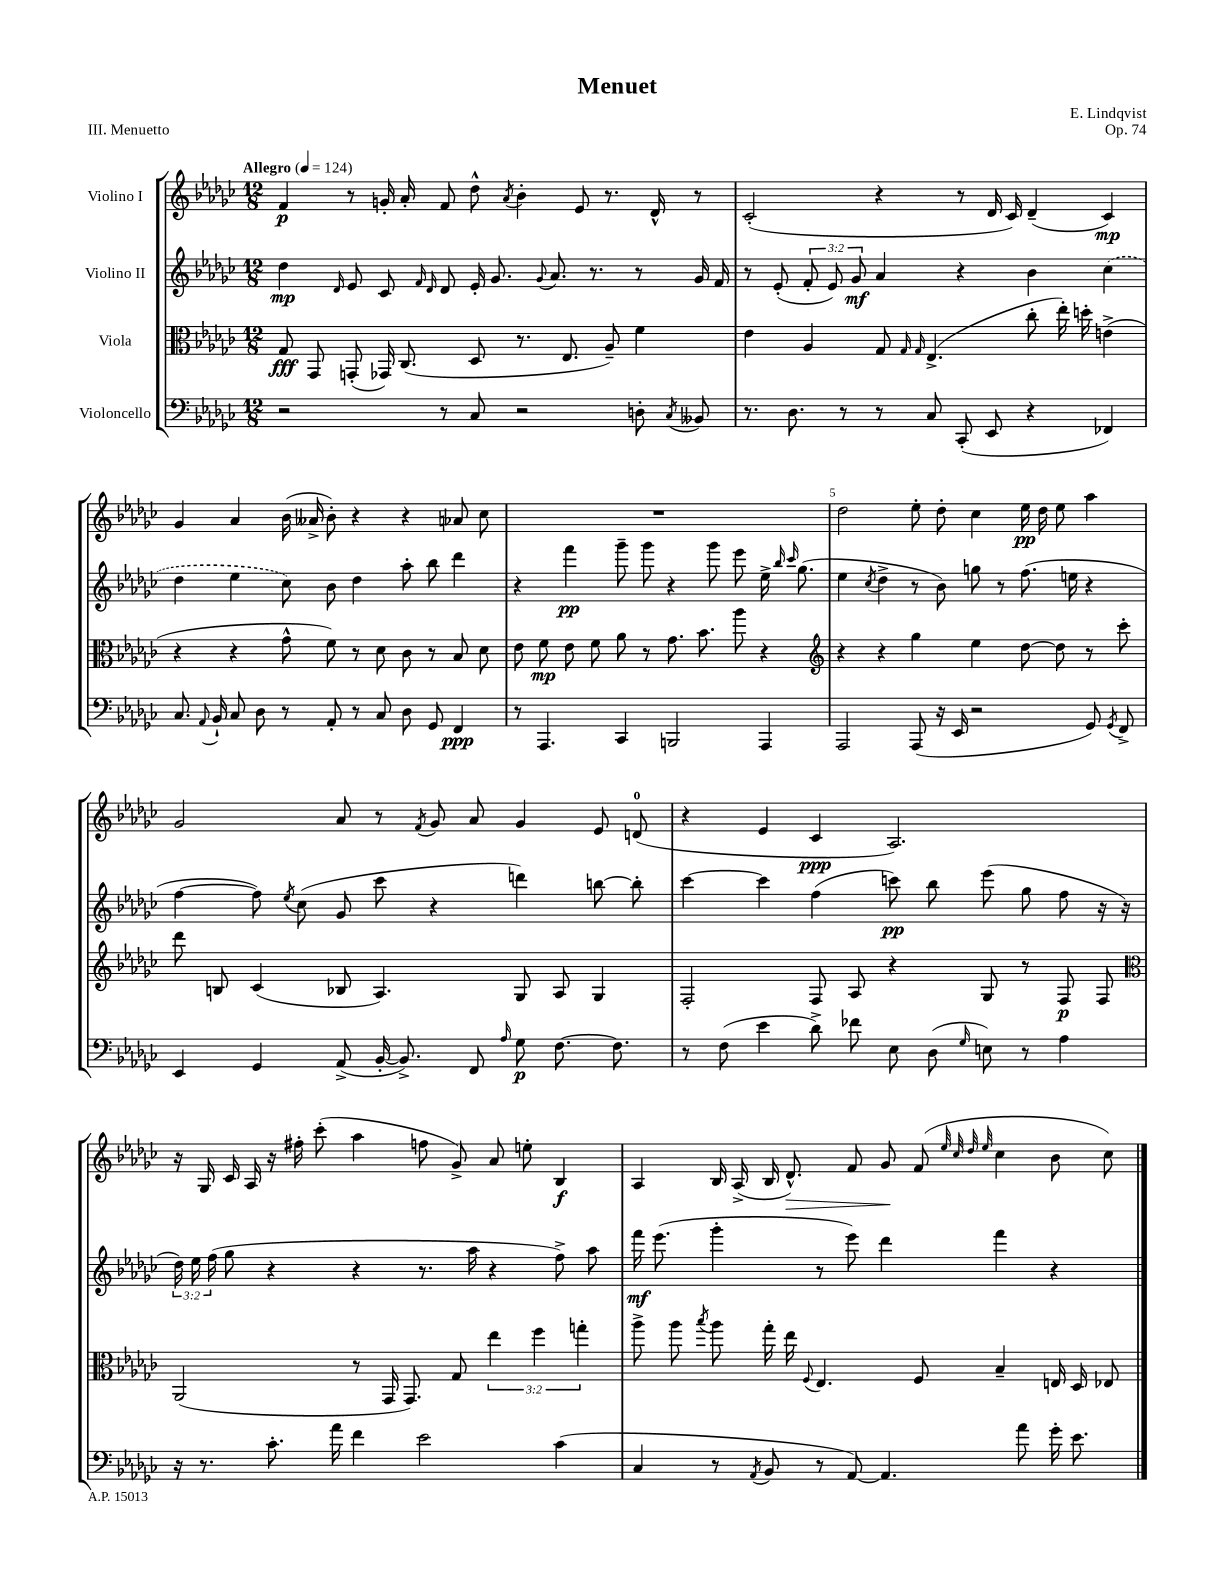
\header { title = "Menuet" composer = "E. Lindqvist" opus = "Op. 74" piece = "III. Menuetto" }
<<
\new StaffGroup <<
\new Staff = "s0" \with { instrumentName = "Violino I" } {
    \clef treble \key ges \major \numericTimeSignature \time 12/8 \tempo "Allegro" 4 = 124
    \autoBeamOff f'4\p r8 g'16-. aes'16-. f'8 des''8-^ \acciaccatura { aes'8 } bes'4-. ees'8 r8. des'16-^ r8 |
    ces'2-.( r4 r8 des'16 ces'16) des'4--( ces'4\mp) |
    ges'4 aes'4 bes'16( aeses'16-> bes'8-.) r4 r4 aes'8 ces''8 |
    R1. |
    des''2 ees''8-. des''8-. ces''4 ees''16\pp des''16 ees''8 aes''4 |
    ges'2 aes'8 r8 \acciaccatura { f'8 } ges'8 aes'8 ges'4 ees'8 d'8-0( |
    r4 ees'4 ces'4\ppp aes2.) |
    r16 ges16 ces'16 aes16 r16 fis''16-. ces'''8-.( aes''4 f''8 ges'8->) aes'8 e''8-. bes4\f |
    aes4 bes16 aes16->( bes16 des'8.-^\>) f'8 ges'8\! f'8( \grace { ees''32 ces''32 des''32 ees''32 } ces''4 bes'8 ces''8) \bar "|." |
}
\new Staff = "s1" \with { instrumentName = "Violino II" } {
    \clef treble \key ges \major \numericTimeSignature \time 12/8 \override Staff.TupletNumber.text = #tuplet-number::calc-fraction-text
    \autoBeamOff des''4\mp \grace { des'16 } ees'8 ces'8 \grace { f'16 des'16 } des'8 ees'16-. ges'8. \appoggiatura { ges'8 } aes'8. r8. r8 ges'16 f'16 |
    r8 ees'8-.( \tuplet 3/2 { f'8-. ees'8) ges'8\mf } aes'4 r4 bes'4 \once \slurDashed ces''4( |
    des''4 ees''4 ces''8) bes'8 des''4 aes''8-. bes''8 des'''4 |
    r4 f'''4\pp ges'''8-- ges'''8 r4 ges'''8 ees'''8 ees''16-> \grace { bes''16 ces'''16 } ges''8.( |
    ees''4 \acciaccatura { ces''8 } des''4-> r8 bes'8) g''8 r8 f''8.( e''16 r4 |
    f''4~ f''8) \acciaccatura { ees''8 } ces''8( ges'8 ces'''8 r4 d'''4) b''8~ b''8-. |
    ces'''4~ ces'''4 f''4( c'''8\pp) bes''8 ees'''8( ges''8 f''8 r16 r16 |
    \tuplet 3/2 { des''16) ees''16 f''16( } ges''8 r4 r4 r8. aes''16 r4 f''8->) aes''8 |
    f'''16\mf ees'''8.( ges'''4-. r8 ees'''8) des'''4 f'''4 r4 \bar "|." |
}
\new Staff = "s2" \with { instrumentName = "Viola" } {
    \clef alto \key ges \major \numericTimeSignature \time 12/8 \override Staff.TupletNumber.text = #tuplet-number::calc-fraction-text
    \autoBeamOff ges8\fff ges,8 g,8-.( ges,16) ces8.( des8 r8. ees8. aes8--) f'4 |
    ees'4 aes4 ges8 \grace { ges16 ges16 } ees4.->( ces''8-. ees''16-.) d''16-. e'4->( |
    r4 r4 ges'8-^ f'8) r8 des'8 ces'8 r8 bes8 des'8 |
    ees'8 f'8\mp ees'8 f'8 aes'8 r8 ges'8. bes'8. aes''8 r4 |
    \clef treble r4 r4 ges''4 ees''4 des''8~ des''8 r8 ces'''8-. |
    des'''8 b8 ces'4( bes8 aes4.) ges8 aes8 ges4 |
    f2-. f8 aes8 r4 ges8 r8 f8\p f8 |
    \clef alto aes,2( r8 ges,16 ges,8.) ges8 \tuplet 3/2 { ees''4 f''4 g''4-. } |
    aes''8-> aes''8 \acciaccatura { bes''8 } aes''8 ges''16-. ees''16 \appoggiatura { f8 } ees4. f8 bes4-- e16 des16 ees8 \bar "|." |
}
\new Staff = "s3" \with { instrumentName = "Violoncello" } {
    \clef bass \key ges \major \numericTimeSignature \time 12/8
    \autoBeamOff r2 r8 ces8 r2 d8-. \acciaccatura { ces8 } beses,8 |
    r8. des8. r8 r8 ces8 ces,8-.( ees,8 r4 fes,4) |
    ces8. \appoggiatura { aes,8 } bes,16-! ces8 des8 r8 aes,8-. r8 ces8 des8 ges,8 f,4\ppp |
    r8 aes,,4. ces,4 b,,2 aes,,4 |
    aes,,2 aes,,8( r16 ees,16 r2 ges,8) \acciaccatura { ges,8 } f,8-> |
    ees,4 ges,4 aes,8->( bes,16~-. bes,8.->) f,8 \grace { aes16 } ges8\p f8.~ f8. |
    r8 f8( ees'4 des'8->) fes'8 ees8 des8( \grace { ges16 } e8) r8 aes4 |
    r16 r8. ces'8.-. aes'16 f'4 ees'2 ces'4( |
    ces4 r8 \acciaccatura { aes,8 } bes,8 r8 aes,8~) aes,4. aes'8 ges'16-. ees'8. \bar "|." |
}
>>
>>
\layout { \context { \Score \override BarNumber.break-visibility = ##(#f #t #t) barNumberVisibility = #(every-nth-bar-number-visible 5) } }
